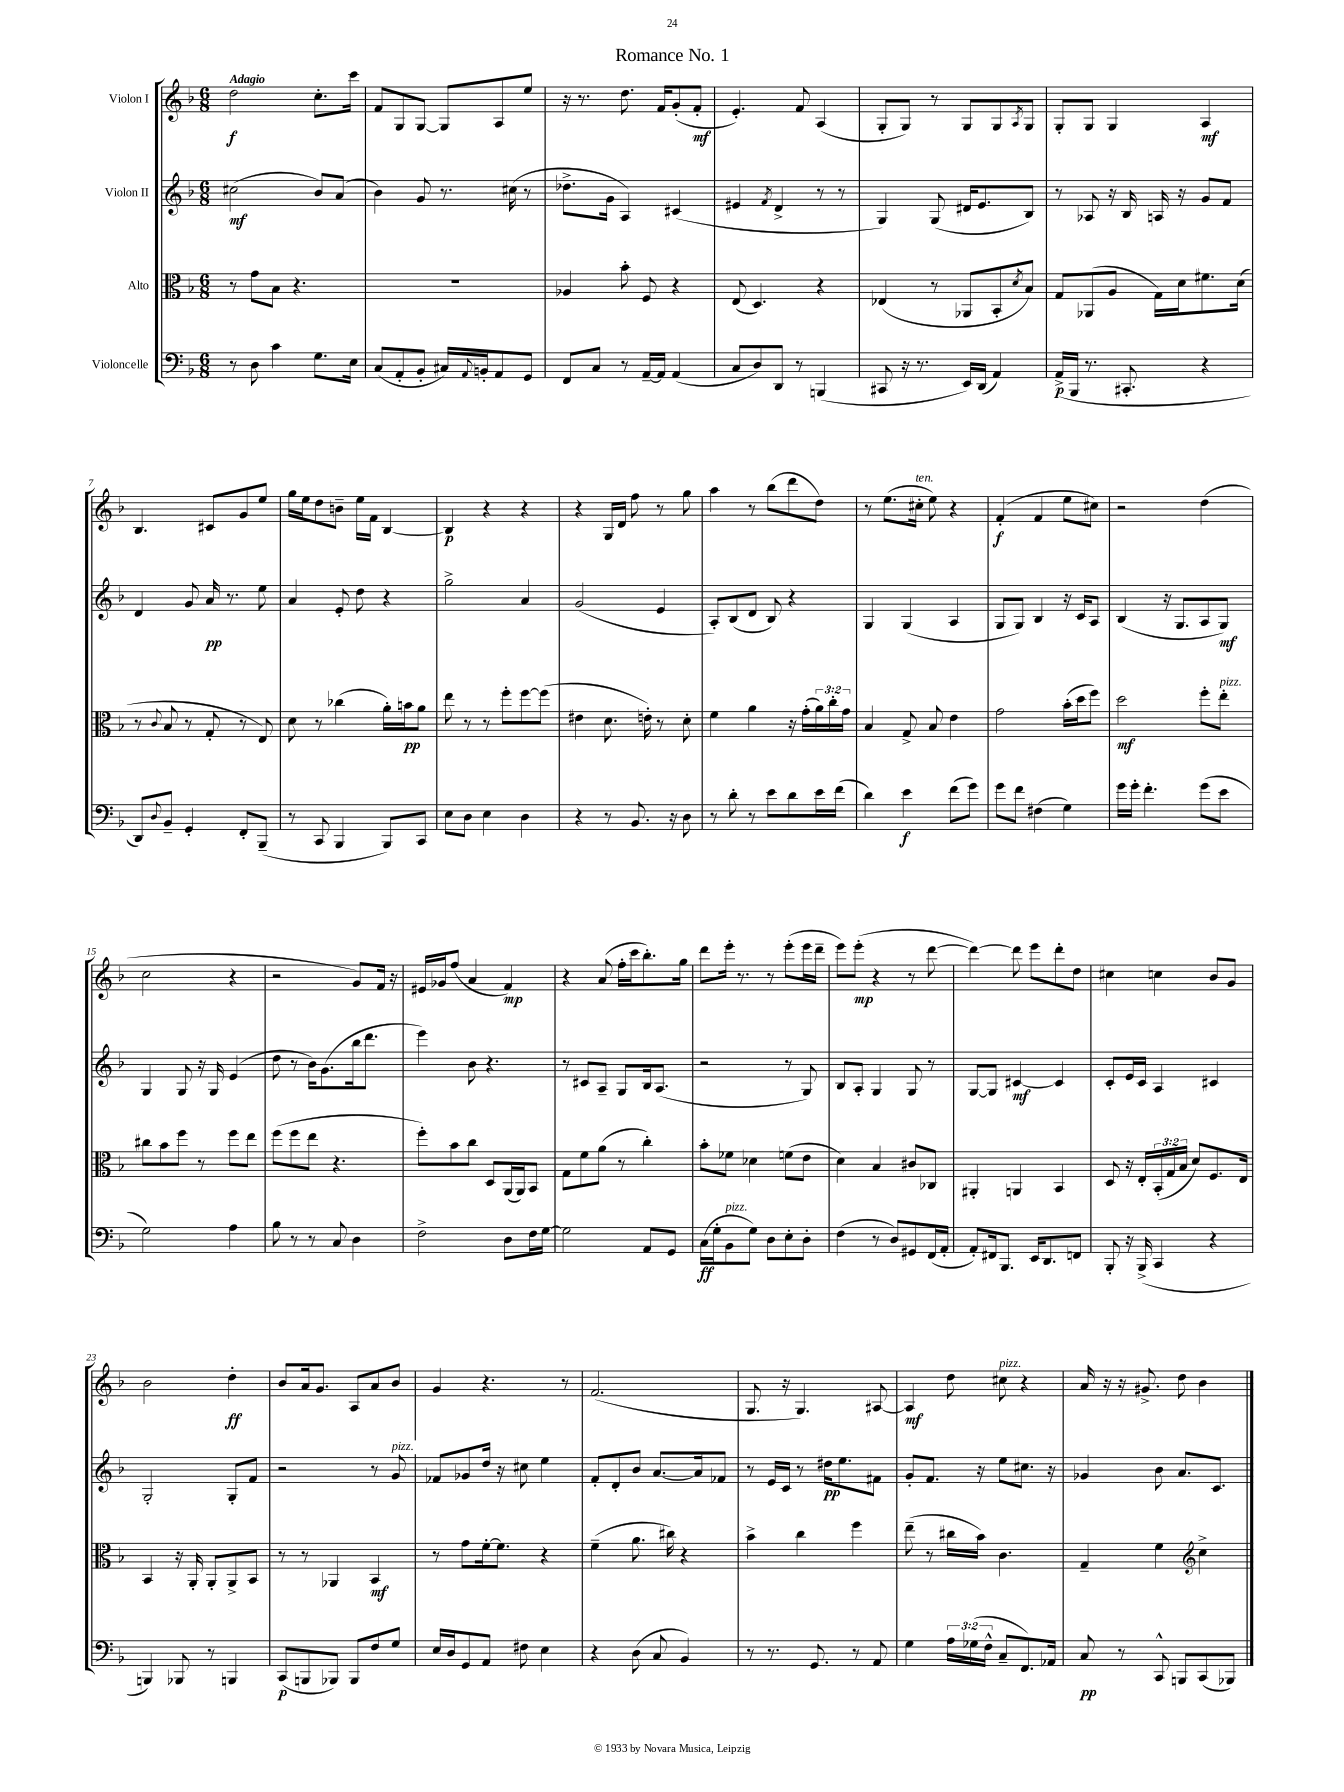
\header { title = "Romance No. 1" }
<<
\new StaffGroup <<
\new Staff = "s0" \with { instrumentName = "Violon I" } {
    \clef treble \key f \major \numericTimeSignature \time 6/8 \tempo "Adagio"
    d''2\f c''8.-. c'''16 |
    f'8 g8 g8~ g8 a8 e''8 |
    r16 r8. d''8. f'16 g'8-.( f'8-.\mf |
    e'4.-.) f'8 a4( |
    g8-. g8) r8 g8 g8 \acciaccatura { a8 } g8 |
    g8-. g8 g4 a4\mf |
    bes4. cis'8 g'8 e''8 |
    g''16 e''16 d''8 b'8-- e''16 f'16 bes4~ |
    bes4\p r4 r4 |
    r4 g16 d'16 f''8 r8 g''8 |
    a''4 r8 bes''8( d'''8 d''8) |
    r8 e''8.( cis''16-.^\markup { \italic "ten." } e''8) r4 |
    f'4-.\f( f'4 e''8 cis''8) |
    r2 d''4( |
    c''2 r4 |
    r2 g'8) f'16 r16 |
    eis'16 ges'16 f''8( a'4 f'4\mp) |
    r4 a'8( f''16-. c'''16 bes''8.-.) g''16 |
    d'''8 e'''16-. r8. r8 e'''8-.( e'''16 d'''16-- |
    e'''8) e'''8-.\mp( r4 r8 d'''8~ |
    d'''4~) d'''8 e'''8 d'''8-. d''8 |
    cis''4 c''4 bes'8 g'8 |
    bes'2 d''4-.\ff |
    bes'8 a'16 g'8. a8 a'8 bes'8 |
    g'4 r4. r8 |
    f'2.( |
    g8. r16 g4.) ais8~ |
    ais4\mf d''8 cis''8^\markup { \italic "pizz." } r4 |
    a'16 r16 r16 gis'8.-> d''8 bes'4 \bar "|." |
}
\new Staff = "s1" \with { instrumentName = "Violon II" } {
    \clef treble \key f \major \numericTimeSignature \time 6/8
    cis''2\mf( bes'8) a'8( |
    bes'4) g'8 r8. cis''16( r8 |
    des''8.-> g'16 a4) cis'4( |
    eis'4 \acciaccatura { f'8 } d'4-> r8 r8 |
    g4) g8( dis'16 e'8. bes8) |
    r8 aes8 r16 bes16 a16 r16 g'8 f'8 |
    d'4 g'8 a'16\pp r8. e''8 |
    a'4 e'8-. d''8 r4 |
    g''2-> a'4 |
    g'2( e'4 |
    a8-.) bes8( d'8 bes8) r4 |
    g4 g4( a4 |
    g8 g8) bes4 r16 c'16 a8 |
    bes4( r16 g8. a8 g8\mf) |
    g4 g8 r16 g16 e'4( |
    d''8 r8 bes'16) g'8.( bes''16 d'''8. |
    e'''4) bes'8 r4. |
    r8 cis'8 a8-- g8 bes16 a8.( |
    r2 r8 g8) |
    bes8 a8-. g4 g8 r8 |
    g8~ g8 cis'4~\mf cis'4 |
    c'8-. e'16 c'16 a4 cis'4 |
    g2-. g8-. f'8 |
    r2 r8 g'8^\markup { \italic "pizz." } |
    fes'8 ges'8 d''16 r16 cis''8 e''4 |
    f'8-. d'8-. bes'8 a'8.~ a'16 fes'8 |
    r8 e'16 c'16 r8 dis''16\pp e''8. fis'8 |
    g'8-. f'8. r16 e''8 cis''8. r16 |
    ges'4 bes'8 a'8. c'8. \bar "|." |
}
\new Staff = "s2" \with { instrumentName = "Alto" } {
    \clef alto \key f \major \numericTimeSignature \time 6/8 \override Staff.TupletNumber.text = #tuplet-number::calc-fraction-text
    r8 g'8 bes8 r4. |
    R2. |
    aes4 bes'8-. f8 r4 |
    e8( d4.) r4 |
    ees4( r8 aes,8 bes,8-. \acciaccatura { d'8 } bes8) |
    g8 aes,8( a8 g16) d'16 fis'8. d'16( |
    r8 \appoggiatura { c'8 } bes8 r8 g8-. r8 e8) |
    d'8 r8 ces''4( a'16-.) b'16\pp a'8 |
    e''8 r8 r8 f''8-. f''8~ f''8( |
    eis'4 d'8. e'16-.) r8 d'8-. |
    f'4 a'4 r16 g'16-.( \tuplet 3/2 { a'16) c''16-. g'16 } |
    bes4 g8-> bes8 e'4 |
    g'2 bes'16-.( d''16 f''8) |
    d''2\mf f''8-. e''8-.^\markup { \italic "pizz." } |
    cis''8 bes'8 f''8 r8 f''8 e''8 |
    f''8( f''8 e''8 r4. |
    f''8-.) bes'8 c''8 d8 a,16( a,16) bes,8 |
    g8 f'8 a'8( r8 c''4-.) |
    bes'8-. fes'8 des'4 f'8( e'8 |
    d'4) bes4 cis'8 ces8 |
    ais,4-. a,4 bes,4 |
    d8 r16 e16-. \tuplet 3/2 { bes,16-.( g16 bes16 } d'8) f8. e16 |
    bes,4 r16 a,16-. a,8-. a,8-> bes,8 |
    r8 r8 aes,4 bes,4\mf |
    r8 g'8 f'16~-. f'8. r4 |
    f'4--( a'8. cis''16) r4 |
    bes'4-> c''4 f''4 |
    e''8--( r8 cis''16 bes'16) c'4. |
    g4-- f'4 \clef treble c''4-> \bar "|." |
}
\new Staff = "s3" \with { instrumentName = "Violoncelle" } {
    \clef bass \key f \major \numericTimeSignature \time 6/8 \override Staff.TupletNumber.text = #tuplet-number::calc-fraction-text
    r8 d8 c'4 g8. e16 |
    c8( a,8-. bes,8-. cis16) \appoggiatura { a,8 } b,16-. a,8 g,8 |
    f,8 c8 r8 a,16~-- a,16 a,4( |
    c8 d8) d,8 r8 b,,4( |
    cis,8 r16 r8. e,16) d,16( a,4) |
    a,16->\p( bes,,16 r8. cis,8.-. r4 |
    d,8) \appoggiatura { d8 } bes,8-- g,4-. f,8-. bes,,8--( |
    r8 c,8 bes,,4 bes,,8) c,8 |
    e8 d8 e4 d4 |
    r4 r8 bes,8. r16 d8 |
    r8 d'8-. r8 e'8 d'8 e'16 f'16( |
    d'4) e'4\f f'8( g'8) |
    g'8 f'8 fis4( g4) |
    g'16 g'16-. f'4.-. g'8( e'8 |
    g2) a4 |
    bes8 r8 r8 c8 d4 |
    f2-> d8 f16 g16~ |
    g2 a,8 g,8 |
    c16\ff( g16-. bes,8^\markup { \italic "pizz." } g8) d8 e8-. d8-. |
    f4( r8 d8) gis,8 f,16( a,16-. |
    a,8-.) fis,16 bes,,8. e,16 d,8. f,8 |
    bes,,8-. r16 bes,,16->( c,4 r4 |
    b,,4) bes,,8 r8 b,,4 |
    c,8\p( b,,8 bes,,8) bes,,8 f8 g8 |
    e16 d16 g,8 a,8 fis8 e4 |
    r4 d8( c8 bes,4) |
    r8 r8. g,8. r8 a,8 |
    g4 \tuplet 3/2 { a16 ges16( f16-^ } c8-- f,8.) aes,16 |
    c8\pp r8 c,8-^ b,,8 c,8( bes,,8) \bar "|." |
}
>>
>>
